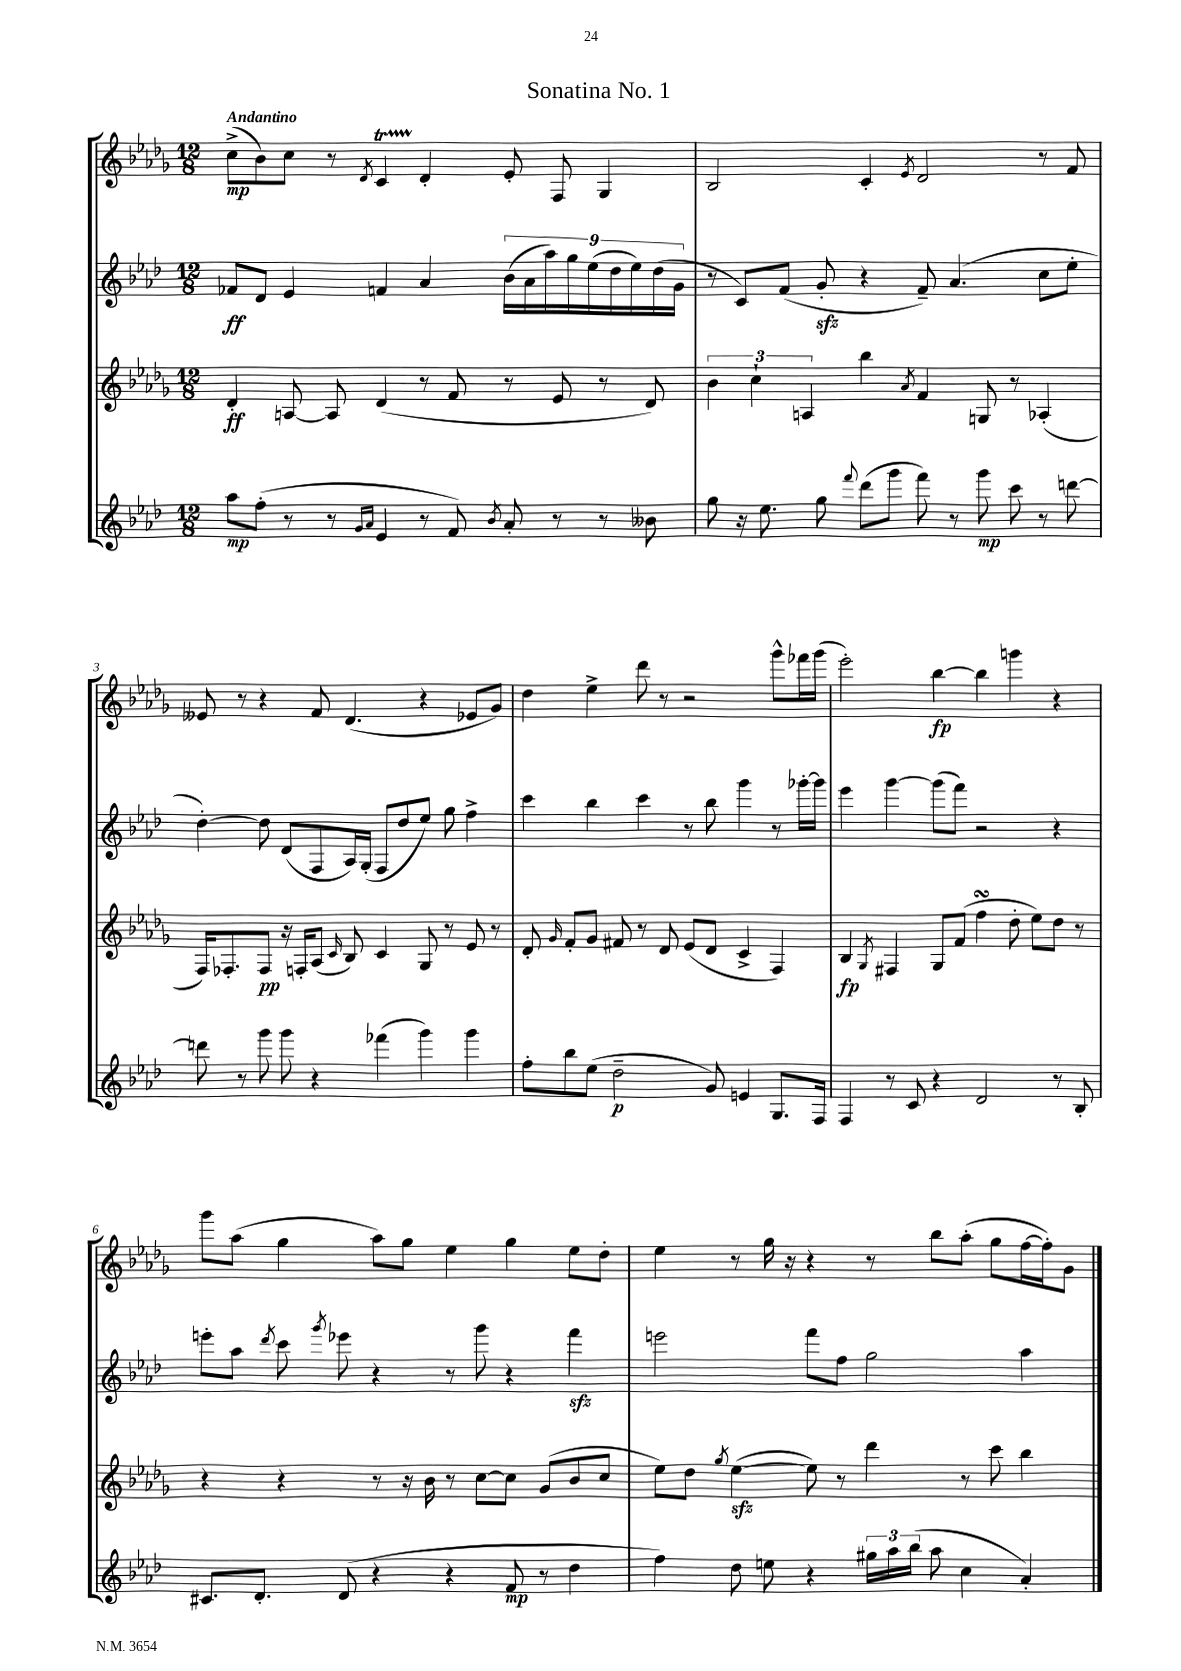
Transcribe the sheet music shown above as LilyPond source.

\header { title = "Sonatina No. 1" }
<<
\new StaffGroup <<
\new Staff = "s0" {
    \clef treble \key des \major \numericTimeSignature \time 12/8 \tempo "Andantino"
    \autoBeamOff c''8[->\mp( bes'8) c''8] r8 \acciaccatura { des'8 } c'4\startTrillSpan des'4-.\stopTrillSpan ees'8-. f8 ges4 |
    bes2 c'4-. \acciaccatura { ees'8 } des'2 r8 f'8 |
    eeses'8 r8 r4 f'8 des'4.( r4 ees'8[ ges'8]) |
    des''4 ees''4-> des'''8 r8 r2 ges'''8[-^ fes'''16 ges'''16]( |
    ees'''2-.) bes''4~\fp bes''4 g'''4 r4 |
    ges'''8[ aes''8]( ges''4 aes''8[) ges''8] ees''4 ges''4 ees''8[ des''8]-. |
    ees''4 r8 ges''16 r16 r4 r8 bes''8[ aes''8]-.( ges''8[ f''16~ f''16-.) ges'8] \bar "|." |
}
\new Staff = "s1" {
    \clef treble \key aes \major \numericTimeSignature \time 12/8
    \autoBeamOff fes'8[\ff des'8] ees'4 f'4 aes'4 \tuplet 9/8 { bes'16[( aes'16 aes''16) g''16 ees''16( des''16 ees''16) des''16( g'16] } |
    r8 c'8[) f'8]( g'8-.\sfz r4 f'8--) aes'4.( c''8[ ees''8]-. |
    des''4~-.) des''8 des'8[( f8 aes16) g16]-.( f8[ des''8 ees''8]) g''8 f''4-> |
    c'''4 bes''4 c'''4 r8 bes''8 g'''4 r8 ges'''16[~-. ges'''16] |
    ees'''4 g'''4~ g'''8[( f'''8]) r2 r4 |
    e'''8[-. aes''8] \acciaccatura { des'''8 } c'''8 \acciaccatura { g'''8 } ees'''8 r4 r8 g'''8 r4 f'''4\sfz |
    e'''2 f'''8[ f''8] g''2 aes''4 \bar "|." |
}
\new Staff = "s2" {
    \clef treble \key des \major \numericTimeSignature \time 12/8
    \autoBeamOff des'4-.\ff a8~ a8 des'4( r8 f'8 r8 ees'8 r8 des'8) |
    \tuplet 3/2 { bes'4 c''4-! a4 } bes''4 \acciaccatura { aes'8 } f'4 g8 r8 aes4-.( |
    f16[) fes8.-. fes8]\pp r16 f16[-. aes8]( \grace { c'16 } bes8) c'4 ges8 r8 ees'8 r8 |
    des'8-. \grace { ges'16 } f'8[-. ges'8] fis'8 r8 des'8 ees'8[( des'8] c'4-> f4) |
    bes4\fp \acciaccatura { ges8 } fis4 ges8[ f'8]( f''4\turn des''8-. ees''8[) des''8] r8 |
    r4 r4 r8 r16 bes'16 r8 c''8[~ c''8] ges'8[( bes'8 c''8] |
    ees''8[) des''8] \acciaccatura { ges''8 } ees''4~\sfz( ees''8) r8 des'''4 r8 c'''8 bes''4 \bar "|." |
}
\new Staff = "s3" {
    \clef treble \key aes \major \numericTimeSignature \time 12/8
    \autoBeamOff aes''8[\mp f''8]-.( r8 r8 \grace { g'16[ aes'16] } ees'4 r8 f'8) \acciaccatura { bes'8 } aes'8-. r8 r8 beses'8 |
    g''8 r16 ees''8. g''8 \appoggiatura { f'''8 } des'''8[( g'''8] f'''8) r8 g'''8\mp c'''8 r8 d'''8~ |
    d'''8 r8 g'''8 g'''8 r4 fes'''4( g'''4) g'''4 |
    f''8[-. bes''8 ees''8]( des''2--\p g'8) e'4 g8.[ f16] |
    f4 r8 c'8 r4 des'2 r8 bes8-. |
    cis'8.[ des'8.]-. des'8( r4 r4 f'8\mp r8 des''4 |
    f''4) des''8 e''8 r4 \tuplet 3/2 { gis''16[ aes''16 bes''16]( } aes''8 c''4 aes'4-.) \bar "|." |
}
>>
>>
